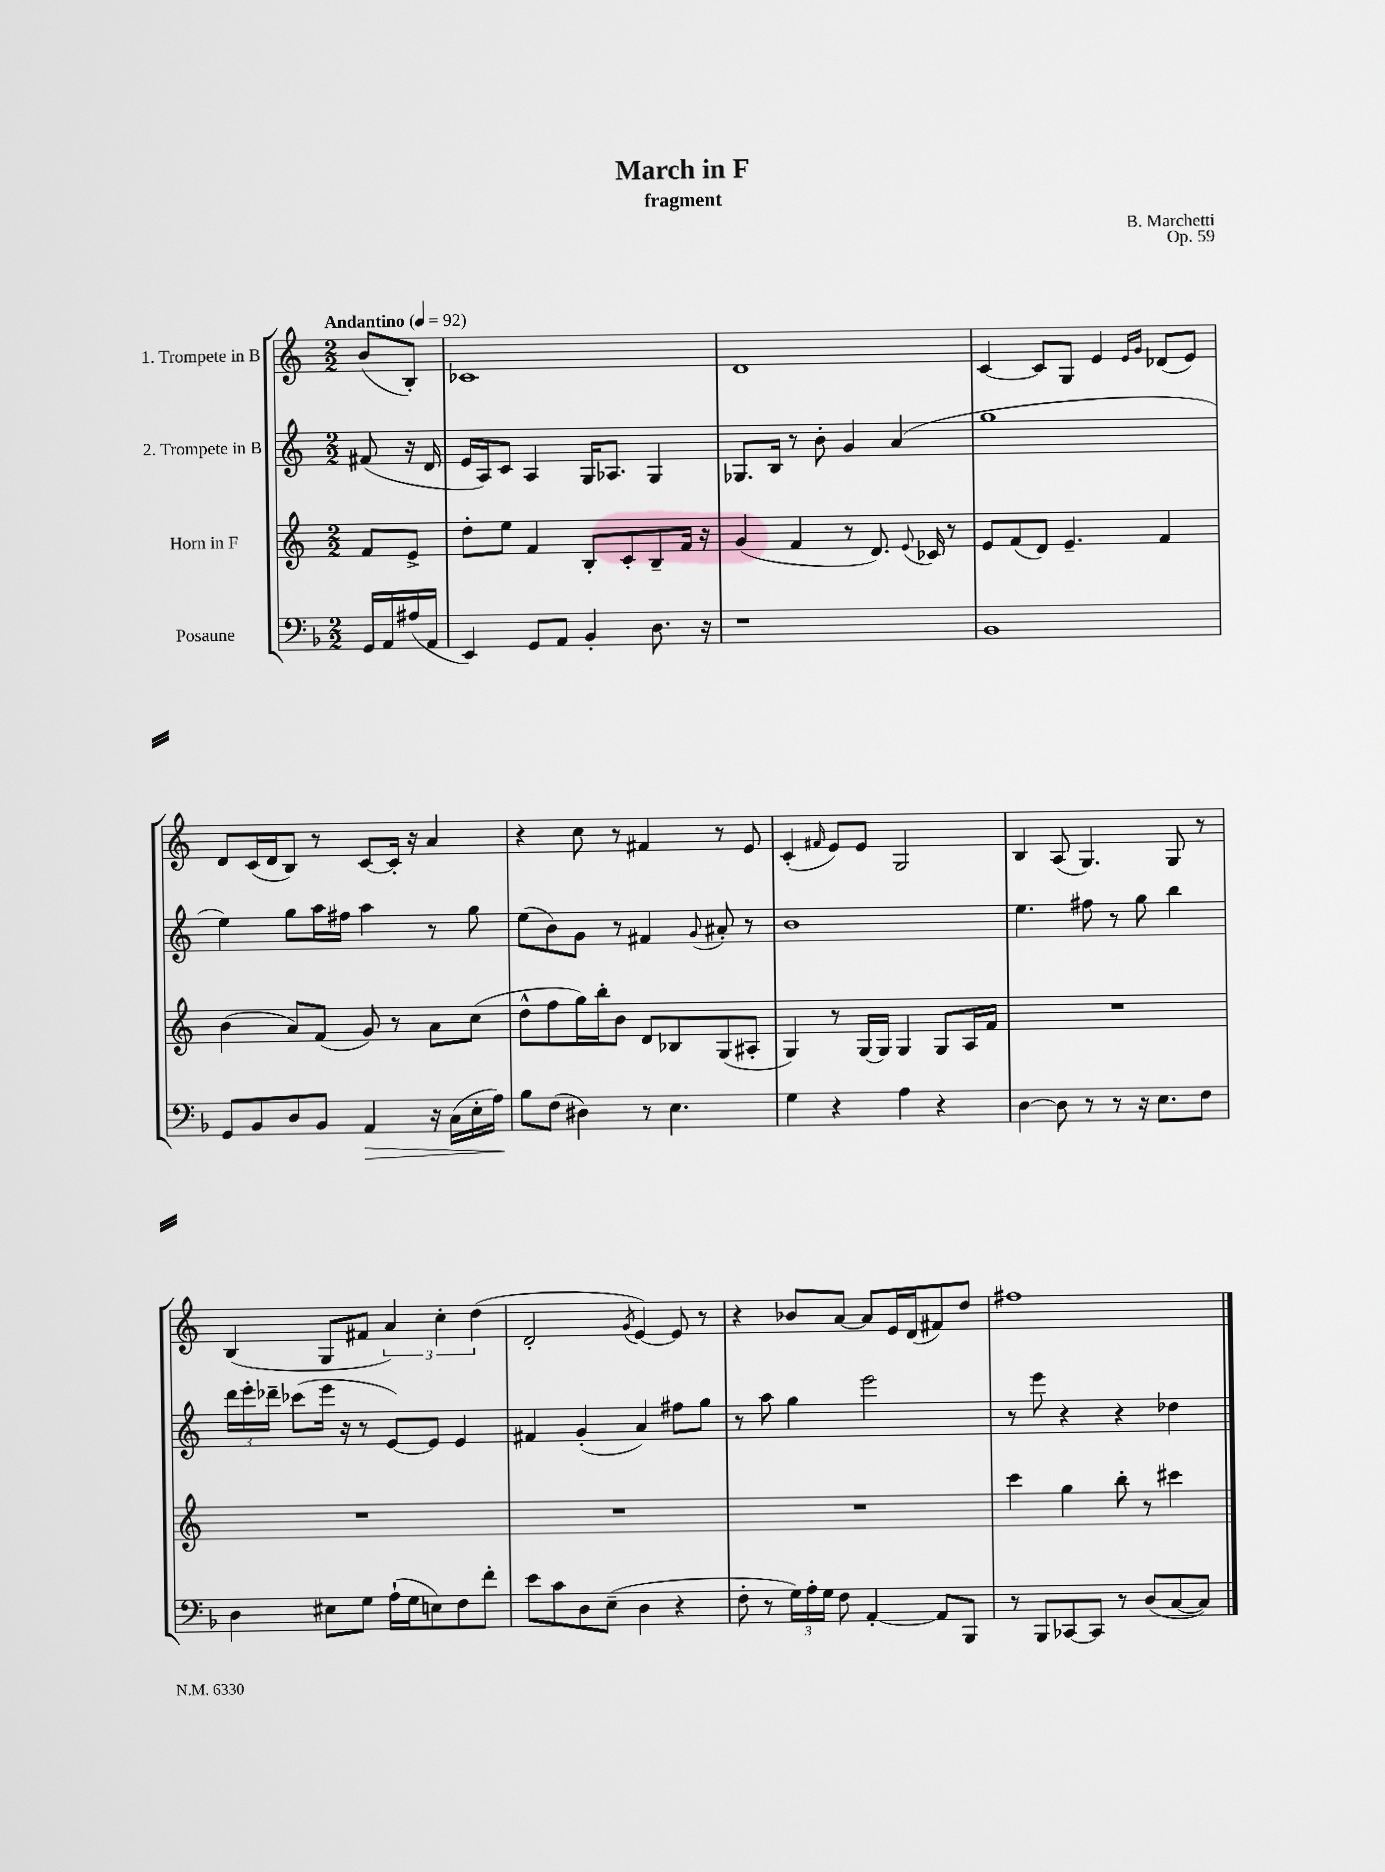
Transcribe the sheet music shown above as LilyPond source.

\header { title = "March in F" composer = "B. Marchetti" subtitle = "fragment" opus = "Op. 59" }
<<
\new StaffGroup <<
\new Staff = "s0" \with { instrumentName = "1. Trompete in B" } {
    \clef treble \key c \major \numericTimeSignature \time 2/2 \partial 4 \tempo "Andantino" 4 = 92
    \autoBeamOff b'8[( b8]-.) |
    ces'1 |
    d'1 |
    c'4~ c'8[ g8] e'4 \grace { e'16[ g'16] } des'8[( e'8]) |
    d'8[ c'16( d'16 b8]) r8 c'8[~ c'16]-. r16 a'4 |
    r4 c''8 r8 fis'4 r8 e'8 |
    c'4-.( \grace { fis'16 } e'8[) e'8] g2 |
    b4 a8( g4.) g8 r8 |
    b4( g8[ fis'8] \tuplet 3/2 { a'4) c''4-. d''4( } |
    d'2-. \acciaccatura { g'8 } e'4~) e'8 r8 |
    r4 bes'8[ a'8]~ a'8[ e'16 d'16( fis'8) d''8] |
    fis''1 \bar "|." |
}
\new Staff = "s1" \with { instrumentName = "2. Trompete in B" } {
    \clef treble \key c \major \numericTimeSignature \time 2/2 \partial 4
    \autoBeamOff fis'8( r16 d'16 |
    e'16[ a16) c'8] a4 g16[ aes8.] g4 |
    ges8.[ b16] r8 b'8-. g'4 a'4( |
    g''1 |
    e''4) g''8[ a''16 fis''16] a''4 r8 g''8 |
    e''8[( b'8) g'8] r8 fis'4 \appoggiatura { g'8 } ais'8-. r8 |
    b'1 |
    e''4. fis''8 r8 g''8 b''4 |
    \tuplet 3/2 { d'''16[ e'''16-. des'''16]-- } ces'''8[( e'''16] r16 r8 e'8[~) e'8] e'4 |
    fis'4 g'4-.( a'4) fis''8[ g''8] |
    r8 a''8 g''4 e'''2 |
    r8 e'''8 r4 r4 des''4 \bar "|." |
}
\new Staff = "s2" \with { instrumentName = "Horn in F" } {
    \clef treble \key c \major \numericTimeSignature \time 2/2 \partial 4
    \autoBeamOff f'8[ e'8]-> |
    d''8[-. e''8] f'4 b8[-. c'8-. b8-- f'16] r16 |
    g'4( f'4 r8 d'8.) \appoggiatura { e'8 } ces'16 r8 |
    e'8[ f'8( d'8]) e'4.-- f'4 |
    b'4( a'8[) f'8]( g'8) r8 a'8[ c''8]( |
    d''8[-^ f''8 g''16) b''16-. b'8] d'8[ bes8 g8( ais8]-. |
    g4) r8 g16[~ g16] g4 g8[ a16 f'16] |
    R1 |
    R1 |
    R1 |
    R1 |
    c'''4 g''4 b''8-. r8 cis'''4 \bar "|." |
}
\new Staff = "s3" \with { instrumentName = "Posaune" } {
    \clef bass \key f \major \numericTimeSignature \time 2/2 \partial 4
    \autoBeamOff g,16[ a,16 ais16( a,16] |
    e,4) g,8[ a,8] bes,4-. d8. r16 |
    r1 |
    bes,1 |
    g,8[ bes,8 d8 bes,8] a,4\> r16 c16[( e16-. a16]\!) |
    bes8[ f8]( dis4) r8 e4. |
    g4 r4 a4 r4 |
    d4~ d8 r8 r8 r16 e8.[ f8] |
    d4 eis8[ g8] a16[-!( g16 e8) f8 f'8]-. |
    e'8[ c'8 d8 e8]--( d4 r4 |
    f8-. r8 \tuplet 3/2 { g16[) a16-. g16] } f8 a,4~-. a,8[ bes,,8] |
    r8 bes,,8[ ces,8~ ces,8] r8 d8[( c8~ c8]) \bar "|." |
}
>>
>>
\layout { \context { \Score \remove "Bar_number_engraver" } }
